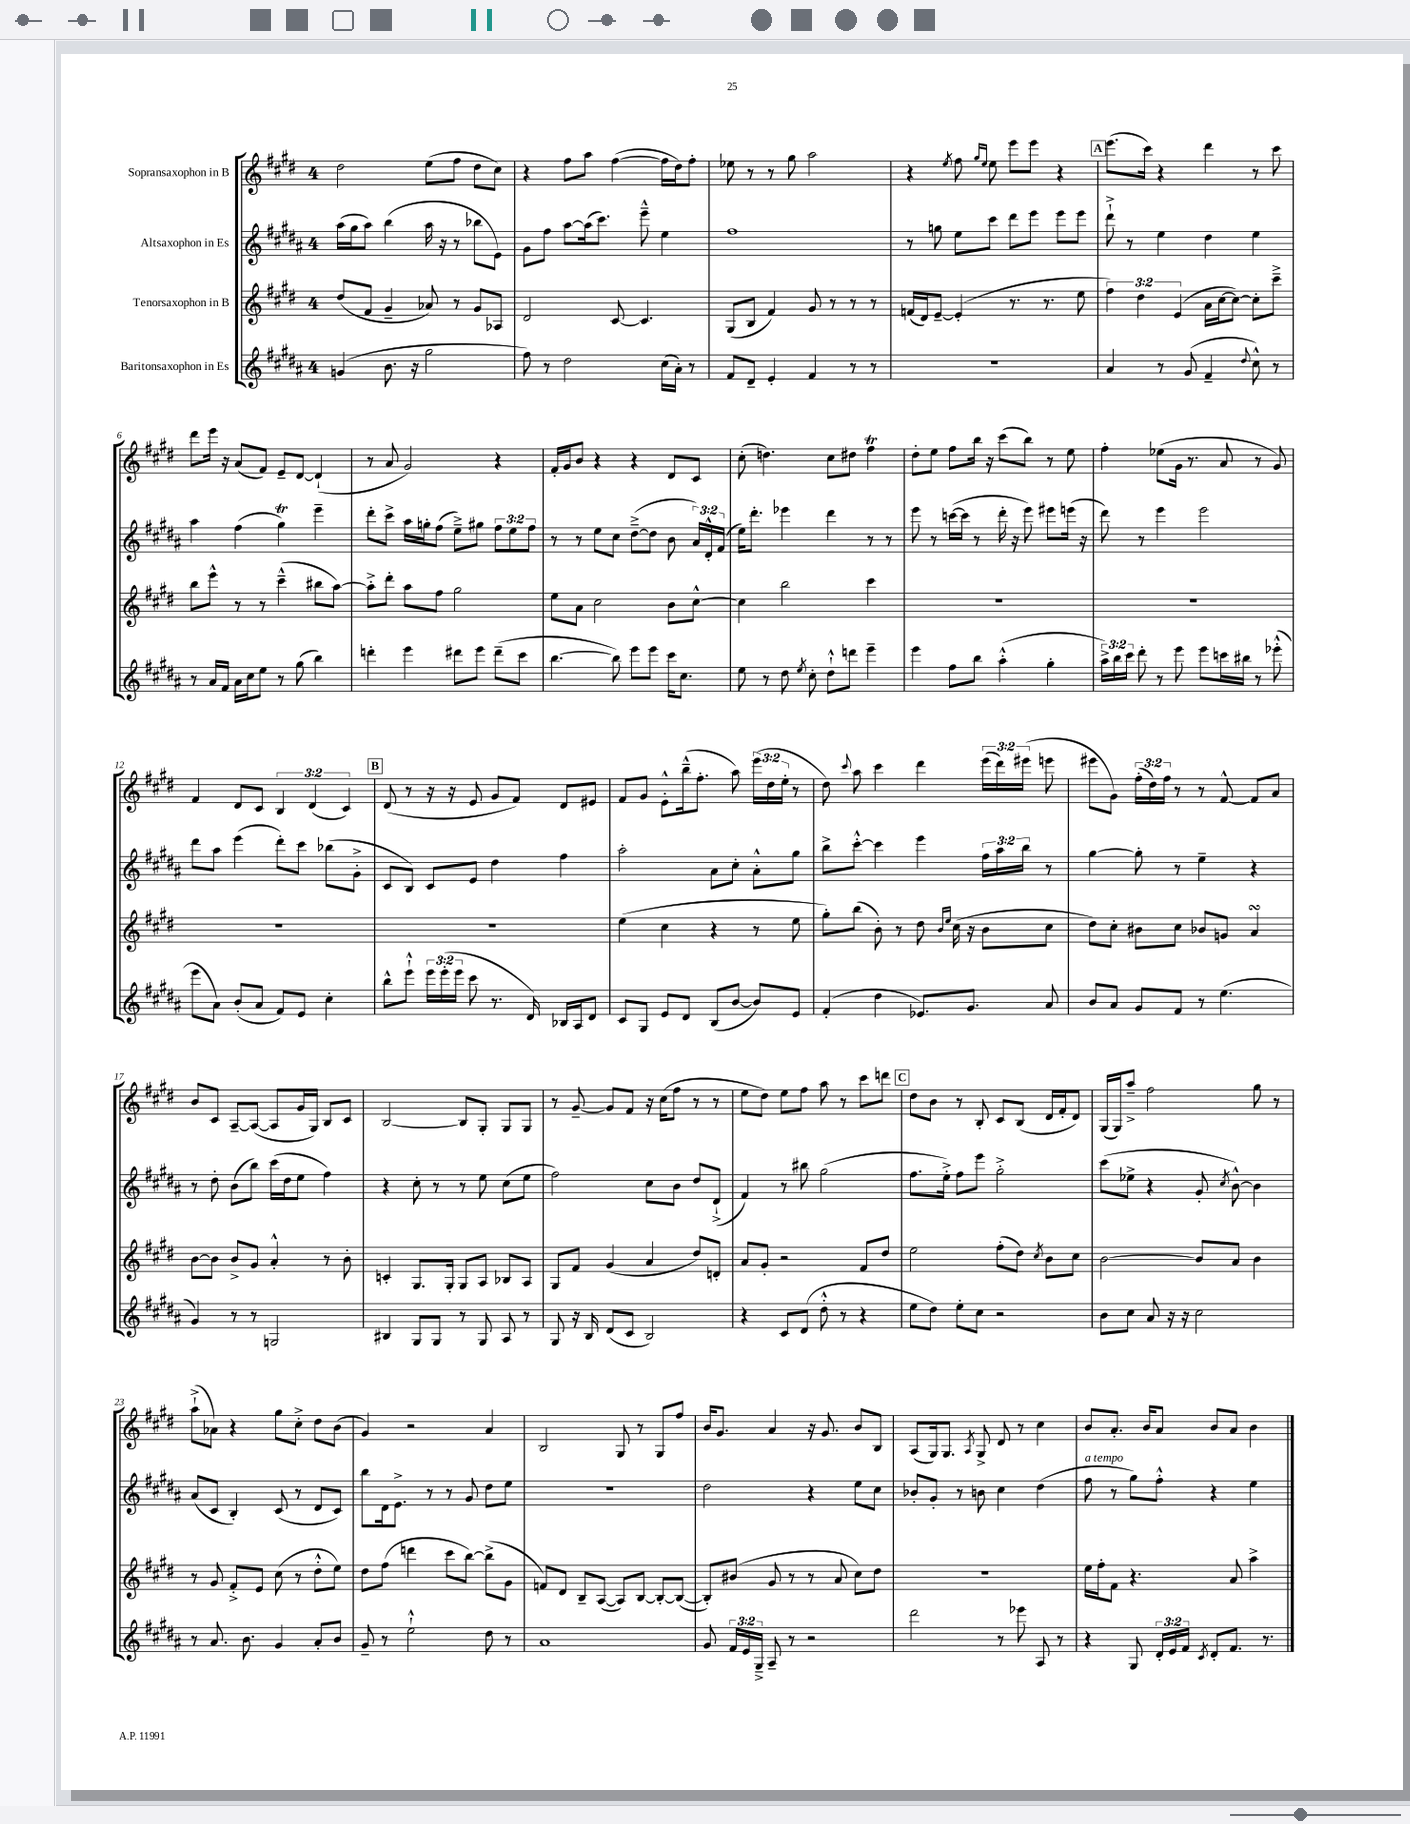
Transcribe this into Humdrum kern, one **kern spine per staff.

**kern	**kern	**kern	**kern
*part4	*part3	*part2	*part1
*staff4	*staff3	*staff2	*staff1
*I"Baritonsaxophon in Es	*I"Tenorsaxophon in B	*I"Altsaxophon in Es	*I"Sopransaxophon in B
*clefG2	*clefG2	*clefG2	*clefG2
*k[f#c#g#d#a#]	*k[f#c#g#d#]	*k[f#c#g#d#a#]	*k[f#c#g#d#]
*M4/4	*M4/4	*M4/4	*M4/4
=1	=1	=1	=1
(4gn/	(8dd#/L	(16aa#\LL	2dd#\
.	.	16gg#\J	.
.	8f#/J	8aa#\J)	.
8.b\	4g#~/	(4bb\	.
16r	.	.	.
2gg#\	8a-X/)	16aa#\	(8ee\L
.	.	16r	.
.	8r	8r	8ff#\J
.	8g#/L	8bb-X\L	8dd#\L
.	8A-X/J	8e\J)	8cc#\J)
=2	=2	=2	=2
8ff#\)	2d#/	8g#\L	4r
8r	.	8ff#\J	.
2dd#\	.	[8aa#\L	8ff#\L
.	.	(16aa#\k]	8aa\J
.	.	8.ccc#\J)	.
.	[8c#/	.	([4ff#\
.	4.c#/]	8eee~^^\	.
(16cc#\LL	.	4ee\	16ff#\LL]
16a#'\JJ)	.	.	16dd#\J)
8r	.	.	8ff#'\J
=3	=3	=3	=3
8f#/L	(8G#/L	1ff#	8ee-X\
8d#~/J	8B/J	.	8r
4e'/	4f#/)	.	8r
.	.	.	8gg#\
4f#/	8g#/	.	2aa\
.	8r	.	.
8r	8r	.	.
8r	8r	.	.
=4	=4	=4	=4
1r	(16fn/LL	8r	4r
.	16d#/J)	.	.
.	[8e~/J	8ggn\	.
.	.	.	8qee/
.	(4e'/]	8ee\L	8ff#\
.	.	.	16qqgg#/LL
.	.	.	16qqee/JJ
.	.	8ccc#\J	8ee\
.	8.r	8ddd#\L	8eee\L
.	.	8eee\J	8eee\J
.	8.r	.	.
.	.	8eee\L	4r
.	8ee\	8eee\J	.
!!LO:REH:place=s1:t=A
=5	=5	=5	=5
4a#/	6ff#\)	8ddd#`^\	(8.eee\L
.	.	8r	.
.	6dd#\	.	.
.	.	.	16ccc#\Jk)
8r	.	4ee\	4r
.	(6e/	.	.
(8g#/	.	.	.
4f#~/	16a\LL	4dd#\	4ddd#\
.	[16cc#\J	.	.
.	8cc#\J_)	.	.
8qqdd#/	.	.	.
8cc#^^\)	8cc#'\L]	4ee\	8r
8r	8ccc#~^\J	.	8ccc#\
!!LO:LB:g=z
=6	=6	=6	=6
8r	8bb\L	4aa#\	8ddd#\L
16a#/LL	8eee^^\J	.	16eee\Jk
16f#/JJ	.	.	16r
16a#\LL	8r	(4ff#\	(8a/L
16cc#\J	.	.	.
8ee\J	8r	.	8f#/J)
8r	(4ccc#~^^\	4gg#T\)	8e~/L
(8gg#\	.	.	[8d#/J
4bb\)	8bb#X\L	4eee~\	(4d#`/]
.	[8aa\J)	.	.
=7	=7	=7	=7
4dddn'\	8aa'^\L]	8ddd#'\L	8r
.	8ddd#'\J	8ccc#^\J	8a/
4eee\	8aa\L	16aa#\LL	2g#/)
.	.	16ggn'\J	.
.	8ff#\J	(8ff#\J	.
8ddd#X\L	2gg#\	8ee~^\L)	.
8eee\J	.	8gg#X\J	.
(8ddd#~\L	.	12ff#\L	4r
.	.	12ee\	.
8ccc#\J	.	.	.
.	.	12ff#\J	.
=8	=8	=8	=8
[4.bb\	8ee\L	8r	16f#'/LL
.	.	.	16g#/J
.	8a\J	8r	8b/J
.	2cc#\	8ee\L	4r
8bb\])	.	8cc#\J	.
8eee\L	.	([8dd#~^\L	4r
8eee\J	.	8dd#\J]	.
16ccc#\KL	8b\L	8b\	8d#/L
8.cc#\J	.	.	.
.	[8cc#^^\J	24a#/LL)	8c#/J
.	.	24d#'^^/	.
.	.	(24f#/JJ	.
=9	=9	=9	=9
8ee\	4cc#\]	16ee\KL)	(8cc#'\
.	.	8.ddd#'\J	.
8r	.	.	4.ddn\)
8dd#\	2bb\	4eee-X\	.
8qee/	.	.	.
8cc#'\	.	.	.
8dd#`^^\L	.	4ddd#\	8cc#\L
8dddn\J	.	.	8dd#X\J
4eee~\	4ccc#\	8r	4ff#T\
.	.	8r	.
=10	=10	=10	=10
4eee\	1r	8eee\	8dd#'\L
.	.	8r	8ee\J
8ff#\L	.	([16cccn\LL	8ff#\L
.	.	16ccc\JJ]	.
8bb\J	.	8r	16bb\Jk
.	.	.	16r
(4aa#'^^\	.	16ddd#'\	(8ccc#\L
.	.	16r	.
.	.	8eee\)	8bb\J)
4gg#'\	.	8eee#X\L	8r
.	.	(16eeen\Jk	8ee\
.	.	16r	.
=11	=11	=11	=11
24aa#^\LL)	1r	8ddd#\)	4ff#'\
24bb\	.	.	.
24ccc#\JJ	.	.	.
8ddd#'\	.	8r	.
8r	.	4eee\	(8ee-X\L
8eee\	.	.	16g#\Jk
.	.	.	8.r
8eee\L	.	2eee\	.
16cccn\L	.	.	8a/
16bb#X\JJ	.	.	.
8r	.	.	8r
(8eee-X'^^\	.	.	8g#/)
!!LO:LB:g=z
=12	=12	=12	=12
8eee\L	1r	8ddd#\L	4f#/
8a#\J)	.	8aa#\J	.
(8b'/L	.	(4eee\	8d#/L
8a#/J	.	.	8c#/J
8f#/L)	.	8ddd#'\L)	6B/
8e/J	.	8ccc#\J	.
.	.	.	(6d#/
4cc#'\	.	(8bb-X\L	.
.	.	.	6c#/)
.	.	8g#'^\J	.
!!LO:REH:place=s1:t=B
=13	=13	=13	=13
8bb^^\L	1r	8c#/L	(8d#/
8eee`^^\J	.	8B/J)	8r
24eee\LL	.	8c#/L	16r
(24eee'\	.	.	.
.	.	.	16r
24eee\JJ	.	.	.
8ccc#\	.	8e/J	8e/
8.r	.	4dd#\	8g#/L
.	.	.	8f#/J)
16d#/)	.	.	.
16B-X/LL	.	4ff#\	8d#/L
16A#/J	.	.	.
8d#/J	.	.	8e#X/J
=14	=14	=14	=14
8c#/L	(4ee\	2aa#'\	8f#/L
8G#/J	.	.	8g#/J
8e/L	4cc#\	.	8e'^^\L
8d#/J	.	.	(16bb~^^\k
.	.	.	8.ff#'\J
(8B/L	4r	8a#\L	.
[8b/J	.	8cc#'\J	8aa\)
8b/L])	8r	8a#'^^\L	(24eee\LL
.	.	.	24dd#\
.	.	.	24ee'\JJ
8e/J	8ee\	8gg#\J	8r
=15	=15	=15	=15
(4f#'/	8gg#'\L)	8bb^\L	8dd#\)
.	.	.	8qqccc#/
.	(8bb\J	[8ccc#'^^\J	8aa\
4dd#\	8b'\)	4ccc#\]	4ccc#\
.	8r	.	.
8.e-X/L)	8dd#\	4eee\	4ddd#\
.	16qqb/LL	.	.
.	16qqee/JJ	.	.
.	(16cc#\	.	.
8.g#/J	16r	.	.
.	8b\L	24ff#\LL	(24eee\LL
.	.	24aa#\	24ddd#\)
.	.	24bb\JJ	(24eee#X\JJ
8a#/	8cc#\J	8r	8eeen\
=16	=16	=16	=16
8b/L	8dd#\L)	[4gg#\	8eee#X\L
8a#/J	8cc#'\J	.	8g#\J)
8g#/L	8b#X\L	8gg#'\]	(24ff#'\LL
.	.	.	24dd#\)
.	.	.	24ff#\JJ
8f#/J	8cc#\J	8r	8r
8r	8b-X/L	4ee~\	8r
(4.ee\	8gn/J	.	[8f#^^/
.	4asSSs/	4r	8f#/L]
.	.	.	8a/J
!!LO:LB:g=z
=17	=17	=17	=17
4g#/)	[8b\L	8r	8b/L
.	8b\J]	8dd#'\	8c#/J
8r	8b^/L	(8b\L	[8A~/L
8r	8g#/J	8bb\J)	(8A/J_
2Gn/	4a'^^/	(16ccc#\LL	8A/L]
.	.	16dd#\J	.
.	.	8ee\J	16g#/L
.	.	.	16G#/JJ)
.	8r	4ff#\)	8B/L
.	8b'\	.	8c#/J
=18	=18	=18	=18
4B#X/	4cn'/	4r	[2B/
8G#/L	8.G#/L	8cc#'\	.
8G#/J	.	8r	.
.	16G#'/Jk	.	.
8r	8G#/L	8r	8B/L]
8G#/	8A/J	8ee\	8G#'/J
8A#/	8B-X/L	(8cc#\L	8G#/L
8r	8A/J	8ee\J	8G#/J
=19	=19	=19	=19
8G#/	8G#/L	2ff#\)	8r
16r	8f#/J	.	[8g#~/
16B/	.	.	.
(8d#/L	(4g#/	.	8g#/L]
8c#/J	.	.	8f#/J
2B/)	4a/	8cc#\L	16r
.	.	.	(16cc#\KL
.	.	8b\J	8ff#\J
.	8dd#/L)	8dd#/L	8r
.	8dn'/J	(8d#`^/J	8r
=20	=20	=20	=20
4r	8a/L	4f#/)	8ee\L
.	8g#'/J	.	8dd#\J)
8c#/L	2r	8r	8ee\L
(8d#/J	.	8bb#X\	8ff#\J
8dd#'^^\	.	(2gg#\	8aa\
8r	.	.	8r
4r	8f#/L	.	8ccc#\L
.	8dd#/J	.	8dddn\J
!!LO:REH:place=s1:t=C
=21	=21	=21	=21
8ee\L	2ee\	8.ff#\L	8dd#\L
8dd#\J)	.	.	8b\J
.	.	16ee'^\Jk)	.
8ee'\L	.	8ff#\L	8r
8cc#\J	.	8eee\J	8B'/
2r	(8ff#'\L	2gg#'^\	8c#/L
.	8dd#\J)	.	(8B/J
.	8qcc#/	.	.
.	8b\L	.	16d#/LL
.	.	.	16f#'/J
.	8cc#\J	.	8d#/J)
=22	=22	=22	=22
8b\L	[2b\	(8ccc#\L	(16G#/LL
.	.	.	16G#/J)
8cc#\J	.	8ee-X^\J	8aa~^/J
8a#/	.	4r	2ff#\
16r	.	.	.
16r	.	.	.
2cc#\	8b/L]	8g#'/	.
.	.	8qcc#/	.
.	8a/J	[8b^^\)	.
.	4b\	4b\]	8gg#\
.	.	.	8r
!!LO:LB:g=z
=23	=23	=23	=23
8r	8r	(8a#/L	(8aa`^\L
8.a#/	8g#/	8c#/J	8a-X\J)
.	8f#'^/L	4B'/)	4r
8.b\	.	.	.
.	8e/J	.	.
4g#/	(8cc#\	(8c#/	8gg#\L
.	8r	8r	8cc#'^\J
8a#'/L	8dd#'^^\L	8d#/L	8dd#\L
8b/J	8ee\J)	8c#/J)	(8b\J
=24	=24	=24	=24
8g#~/	8dd#\L	8bb\L	4g#/)
8r	(8ff#\J	16d#\k	.
.	.	8.e^\J	.
2ee`^^\	4dddn\	.	2r
.	.	8r	.
.	8ccc#\L	8r	.
.	[8bb\J)	8g#/	.
8dd#\	(8bb^\L]	8dd#\L	4a/
8r	8g#\J	8ee\J	.
=25	=25	=25	=25
1a#	8fn/L)	1r	2B/
.	8d#/J	.	.
.	8B~/L	.	.
.	([8A/J	.	.
.	8A/L])	.	8G#/
.	[8B/J	.	8r
.	8B'/L_	.	8G#/L
.	(8B/J_	.	8ff#/J
=26	=26	=26	=26
8g#/	8B'/L])	2dd#\	16b/KL
.	.	.	8.g#/J
24f#/LL	(8b#X/J	.	.
24e/	.	.	.
24G#~^/JJ	.	.	.
8A#~/	8g#/	.	4a/
8r	8r	.	.
2r	8r	4r	16r
.	.	.	8.g#/
.	8a/	.	.
.	8cc#\L)	8ee\L	8b/L
.	8dd#\J	8cc#\J	8B/J
=27	=27	=27	=27
2ddd#\	1r	8b-X'/L	(8A/L
.	.	8g#'/J	16G#/k)
.	.	.	8.G#/J
.	.	8r	.
.	.	.	8qA/
.	.	8bn\	8G#^/
8r	.	4cc#\	8d#/
8eee-X\	.	.	8r
8A#/	.	(4dd#\	4cc#\
8r	.	.	.
=28	=28	=28	=28
!	!	!LO:TX:a:i:t=a tempo	!
4r	16ee\LL	8ff#\	8b/L
.	16ff#'\J	.	.
.	8f#\J	8r	8.a'/J
8G#/	4.r	8gg#\L)	.
.	.	.	16b/KL
24d#'/LL	.	8ff#'^^\J	8a/J
24e/	.	.	.
24f#/JJ	.	.	.
8qc#/	.	.	.
8d#'/L	.	4r	8b/L
8.f#/J	8a/	.	8a/J
.	4aa^\	4ee\	4b\
8.r	.	.	.
==	==	==	==
*-	*-	*-	*-
